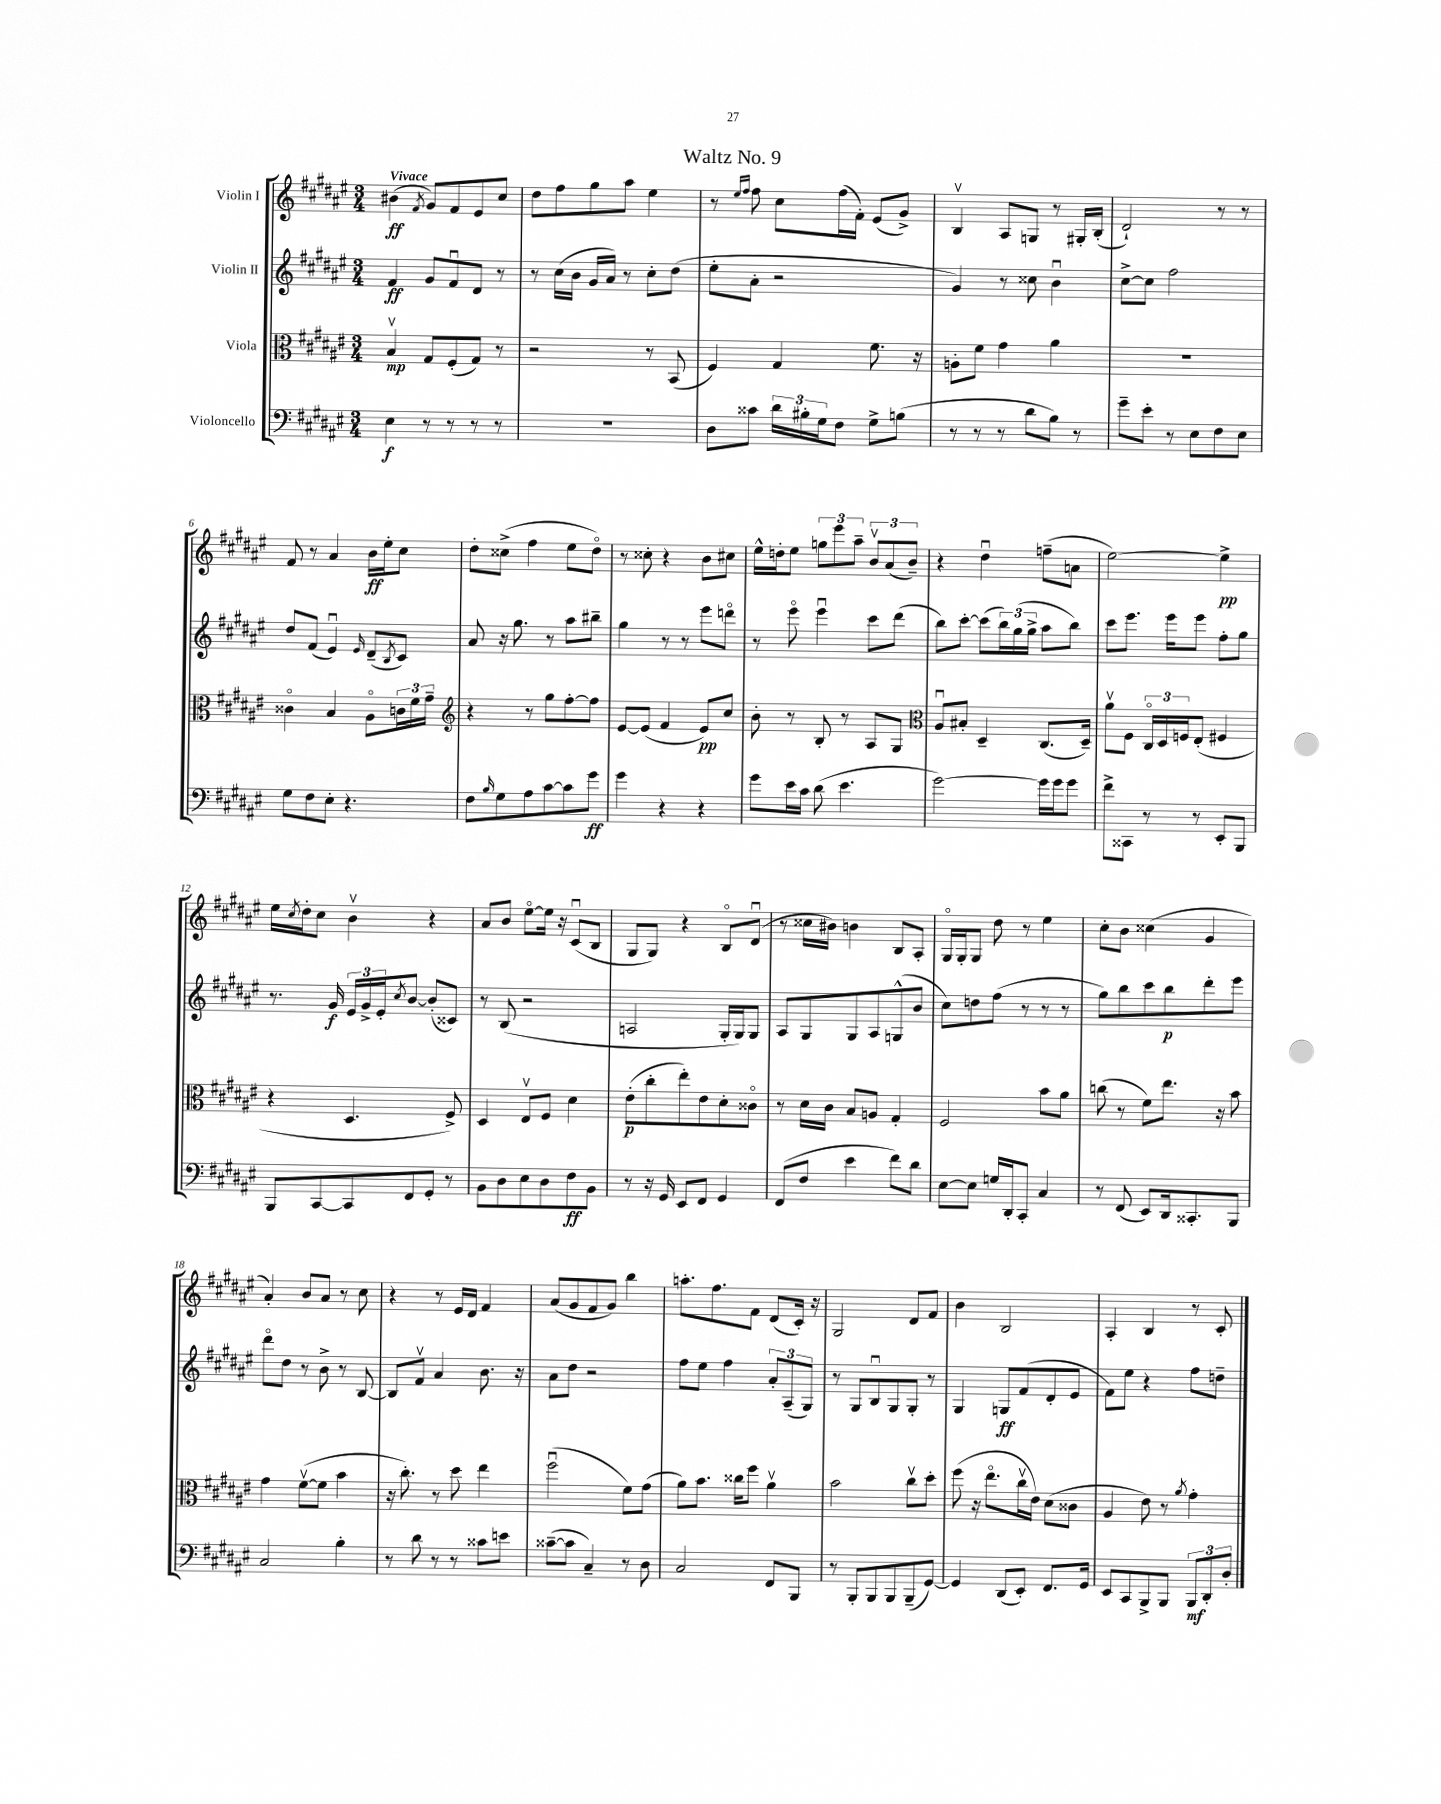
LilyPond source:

\header { title = "Waltz No. 9" }
<<
\new StaffGroup <<
\new Staff = "s0" \with { instrumentName = "Violin I" } {
    \clef treble \key fis \major \numericTimeSignature \time 3/4 \tempo "Vivace"
    bis'4\ff( \acciaccatura { fis'8 } gis'8) fis'8 eis'8 cis''8 |
    dis''8 fis''8 gis''8 ais''8 eis''4 |
    r8 \grace { eis''16 fis''16 } fis''8 cis''8 fis''16( fis'16-.) eis'8( gis'8->) |
    b4\upbow ais8 g8 r8 gis16-. b16-.( |
    dis'2-!) r8 r8 |
    fis'8 r8 ais'4 b'16\ff eis''16-. cis''8 |
    dis''8-. cisis''8->( fis''4 eis''8 dis''8\flageolet) |
    r8 cisis''8-. r4 b'8 cis''8 |
    eis''16-^ d''16-. eis''8 \tuplet 3/2 { g''8 eis'''8 ais''8-- } \tuplet 3/2 { b'8\upbow ais'8( b'8--) } |
    r4 dis''4\downbow f''8--( a'8 |
    eis''2~) eis''4->\pp |
    eis''16 \acciaccatura { cis''8 } dis''16-. cis''8 b'4\upbow r4 |
    ais'8 b'8 eis''8~\flageolet eis''16 r16 cis'8\downbow( b8 |
    gis8 gis8) r4 b8\flageolet dis'8\downbow( |
    r8 cisis''16 bis'16) b'4 b8 ais8-. |
    gis16\flageolet gis16-. gis8 dis''8 r8 eis''4 |
    cis''8-. b'8 cisis''4( gis'4 |
    ais'4-.) b'8 ais'8 r8 cis''8 |
    r4 r8 eis'16 dis'16 fis'4 |
    ais'8( gis'8 fis'8 gis'8) b''4 |
    a''8.-. fis''8. fis'8 dis'8( cis'16-.) r16 |
    gis2 dis'8 fis'8 |
    b'4 b2 |
    ais4-. b4 r8 cis'8-. \bar "|." |
}
\new Staff = "s1" \with { instrumentName = "Violin II" } {
    \clef treble \key fis \major \numericTimeSignature \time 3/4
    fis'4\ff gis'8 fis'8\downbow dis'8 r8 |
    r8 cis''16( b'16 gis'16 ais'16) r8 cis''8-. dis''8( |
    eis''8-. ais'8-. r2 |
    gis'4) r8 cisis''8 b'4\downbow |
    cis''8~-> cis''8 fis''2 |
    dis''8 fis'8( eis'4\downbow) \grace { eis'16 } dis'8--( \acciaccatura { b8 } cis'8) |
    ais'8 r16 gis''8. r8 ais''8 bis''8-- |
    gis''4 r8 r8 eis'''8 d'''8\flageolet |
    r8 eis'''8\flageolet eis'''4\downbow cis'''8 dis'''8( |
    b''8) cis'''8~-. cis'''8( \tuplet 3/2 { b''16) gis''16( gis''16-> } ais''8 b''8) |
    cis'''8 eis'''8. eis'''16 eis'''8 fis''8-. gis''8 |
    r8. gis'16\f \tuplet 3/2 { eis'16 gis'16-> eis'16-. } \acciaccatura { cis''8 } b'8~ b'8-.( cisis'8) |
    r8 b8( r2 |
    a2 gis16-. gis16) gis8 |
    ais8 gis8 gis8 ais8 g8-^( b'8 |
    cis''8) d''8 fis''8( r8 r8 r8 |
    gis''8) b''8 cis'''8 b''8\p dis'''8-. eis'''8 |
    dis'''8\flageolet dis''8 r8 b'8-> r8 b8~ |
    b8 fis'8\upbow ais'4 b'8. r16 |
    ais'8 dis''8 r2 |
    fis''8 eis''8 fis''4 \tuplet 3/2 { ais'8-. ais8--( gis8) } |
    r8 gis8 b8\downbow gis8 gis8-. r8 |
    gis4 g8\ff fis'8( dis'8-. eis'8 |
    fis'8) eis''8 r4 fis''8 d''8-- \bar "|." |
}
\new Staff = "s2" \with { instrumentName = "Viola" } {
    \clef alto \key fis \major \numericTimeSignature \time 3/4
    b4\upbow\mp gis8 fis8-.( gis8) r8 |
    r2 r8 b,8( |
    fis4) gis4 fis'8. r16 |
    a8-. fis'8 gis'4 ais'4 |
    R2. |
    cisis'4\flageolet b4 ais8\flageolet \tuplet 3/2 { c'16 fis'16 gis'16-- } |
    \clef treble r4 r8 gis''8 fis''8~-. fis''8 |
    eis'8~ eis'8( fis'4 eis'8\pp) cis''8 |
    b'8-. r8 b8-. r8 ais8 gis8 |
    \clef alto ais8\downbow bis8-. dis4-- cis8.( dis16--) |
    ais'8\upbow fis8 \tuplet 3/2 { cis16\flageolet dis16 f16 } eis8-.( fis4 |
    r4 dis4. fis8->) |
    dis4 eis8\upbow fis8 dis'4 |
    eis'8-.\p( cis''8-. eis''8-.) eis'8 dis'8-. cisis'8\flageolet |
    r8 dis'16 cis'16 b8 a8 gis4-. |
    fis2 b'8 ais'8 |
    c''8( r8 fis'8) eis''8. r16 b'8 |
    gis'4 fis'8~\upbow( fis'8 b'4 |
    r16 cis''8.-.) r8 dis''8 eis''4 |
    fis''2\downbow( fis'8) gis'8( |
    ais'8) b'8. cisis''16 fis''8 ais'4\upbow |
    b'2 cis''8\upbow dis''8-. |
    fis''8( r16 eis''8.\flageolet cis''16\upbow eis'16) dis'8( cisis'8 |
    ais4 eis'8) r8 \acciaccatura { ais'8 } gis'4-. \bar "|." |
}
\new Staff = "s3" \with { instrumentName = "Violoncello" } {
    \clef bass \key fis \major \numericTimeSignature \time 3/4
    eis4\f r8 r8 r8 r8 |
    R2. |
    dis8 cisis'8 \tuplet 3/2 { dis'16 bis16-. gis16 } fis8 gis8-> b8( |
    r8 r8 r8 dis'8 b8) r8 |
    gis'8-- eis'8-. r8 eis8 fis8 eis8 |
    gis8 fis8 eis8-. r4. |
    fis8 \grace { b16 } gis8 ais8 cis'8~ cis'8 gis'8\ff |
    gis'4 r4 r4 |
    gis'8 eis'16 cis'16 dis'8( eis'4. |
    gis'2~) gis'16 gis'16 gis'8 |
    fis'8-> cisis,8 r8 r8 eis,8-. b,,8 |
    b,,8 cis,8~ cis,8 fis,8 gis,8-. r8 |
    b,8 dis8 eis8 dis8 fis8\ff b,8 |
    r8 r16 gis,16 eis,8 fis,8 gis,4 |
    fis,8( fis8 eis'4 fis'8) dis'8 |
    eis8~ eis8 g16 dis,16-. cis,8-. cis4 |
    r8 fis,8( eis,8) dis,16 cisis,8.-. b,,8 |
    cis2 b4-. |
    r8 dis'8 r8 r8 cisis'8 e'8 |
    cisis'8~--( cisis'8 cis4--) r8 dis8 |
    cis2 fis,8 b,,8 |
    r8 b,,8-. b,,8 b,,8 b,,8--( gis,8~) |
    gis,4 dis,8( eis,8-.) fis,8. gis,16 |
    eis,8 cis,8 b,,8-> b,,8 \tuplet 3/2 { b,,8\mf dis,8-. dis8-. } \bar "|." |
}
>>
>>
